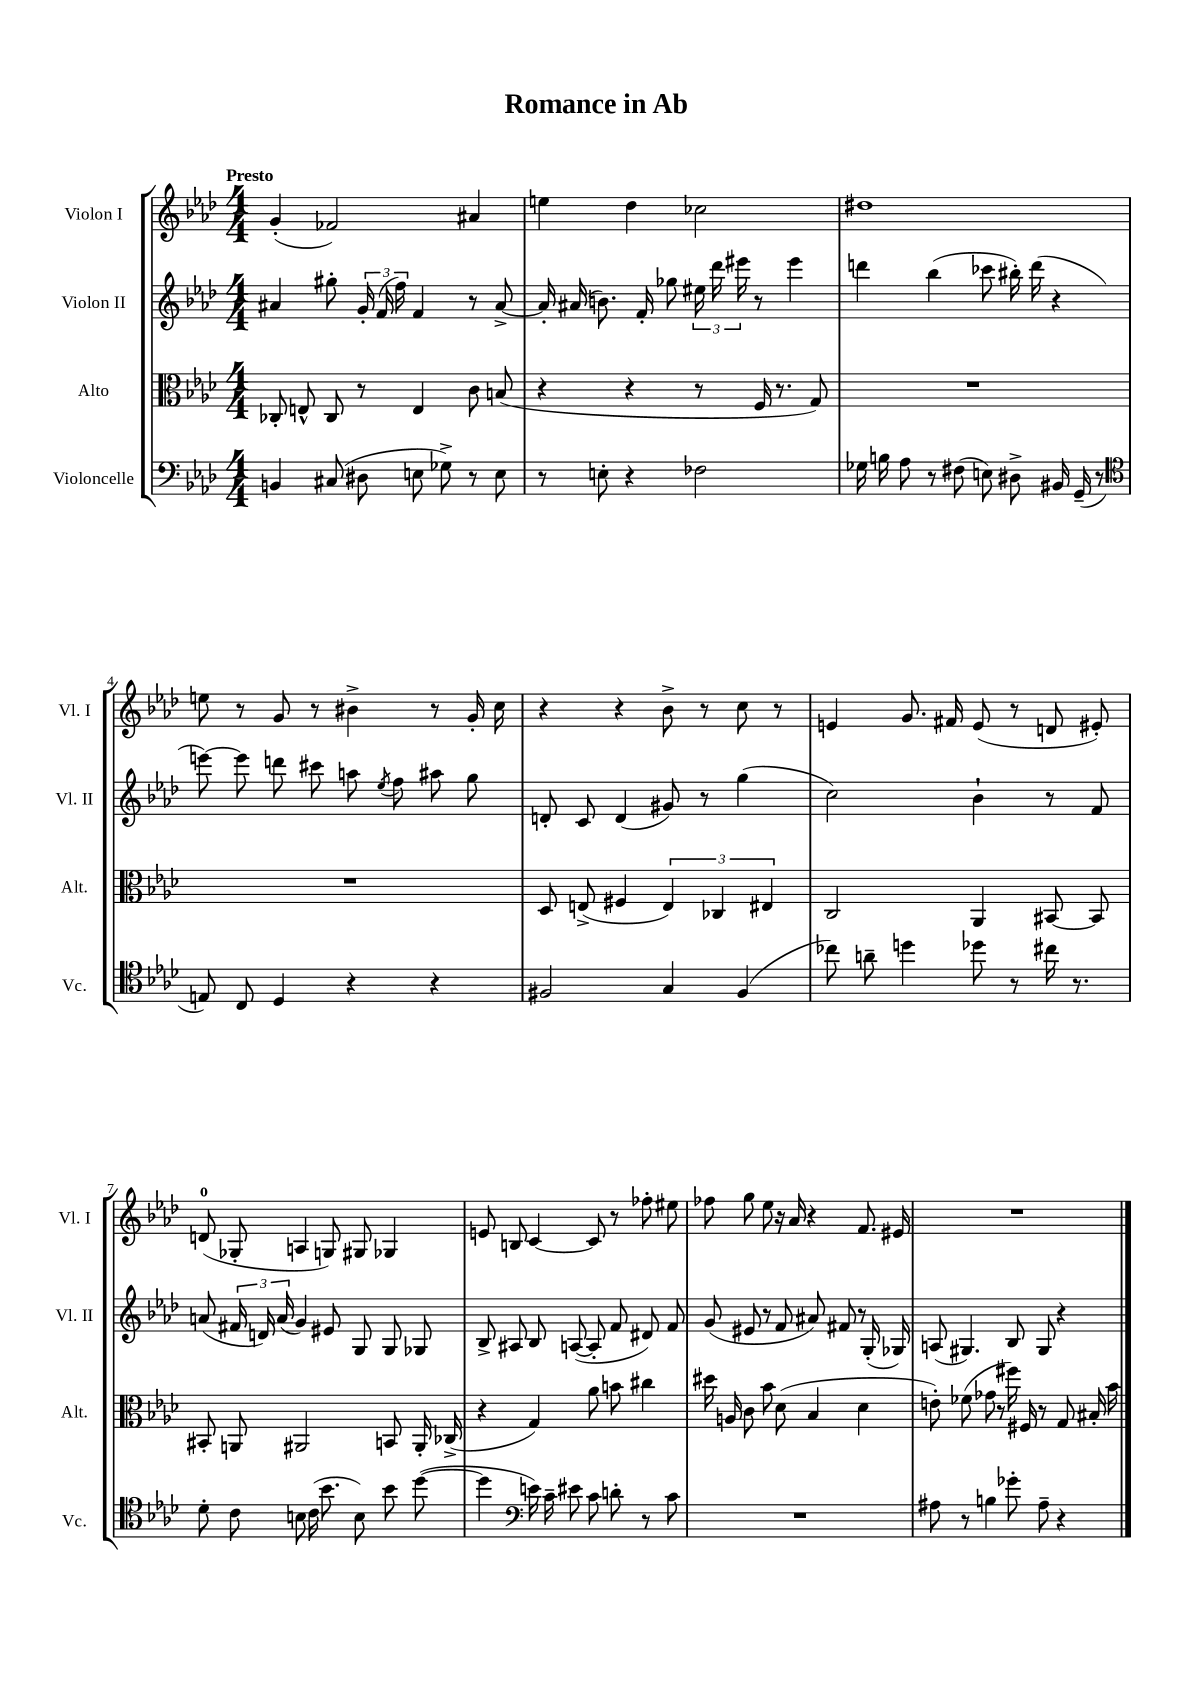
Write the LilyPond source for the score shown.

\header { title = "Romance in Ab" }
<<
\new StaffGroup <<
\new Staff = "s0" \with { instrumentName = "Violon I" shortInstrumentName = "Vl. I" } {
    \clef treble \key aes \major \numericTimeSignature \time 4/4 \tempo "Presto"
    \autoBeamOff g'4-.( fes'2) ais'4 |
    e''4 des''4 ces''2 |
    dis''1 |
    e''8 r8 g'8 r8 bis'4-> r8 g'16-. c''16 |
    r4 r4 bes'8-> r8 c''8 r8 |
    e'4 g'8. fis'16 e'8( r8 d'8 eis'8-.) |
    d'8-0( ges8-. a4 g8) gis8 ges4 |
    e'8 b8 c'4~ c'8 r8 fes''8-. eis''8 |
    fes''8 g''8 ees''8 r16 aes'16 r4 f'8. eis'16 |
    R1 \bar "|." |
}
\new Staff = "s1" \with { instrumentName = "Violon II" shortInstrumentName = "Vl. II" } {
    \clef treble \key aes \major \numericTimeSignature \time 4/4
    \autoBeamOff ais'4 gis''8-. \tuplet 3/2 { g'16-. f'16( f''16) } f'4 r8 ais'8~-> |
    ais'16-. ais'16( b'8.) f'16-. ges''8 \tuplet 3/2 { eis''16 des'''16 eis'''16 } r8 eis'''4 |
    d'''4 bes''4( ces'''8 bis''16-.) d'''16( r4 |
    e'''8~) e'''8 d'''8 cis'''8 a''8 \acciaccatura { ees''8 } f''8 ais''8 g''8 |
    d'8-. c'8 d'4( gis'8) r8 g''4( |
    c''2) bes'4-! r8 f'8 |
    a'8( \tuplet 3/2 { fis'16 d'16) a'16( } g'4) eis'8 g8 g8 ges8 |
    bes8-> ais8 bes8 a8~( a8-. f'8 dis'8) f'8 |
    g'8( eis'8 r8 f'8 ais'8) fis'8 r8 g16-.( ges16) |
    a8( gis4.) bes8 gis8 r4 \bar "|." |
}
\new Staff = "s2" \with { instrumentName = "Alto" shortInstrumentName = "Alt." } {
    \clef alto \key aes \major \numericTimeSignature \time 4/4
    \autoBeamOff ces8-. e8-^ ces8 r8 e4 c'8 b8( |
    r4 r4 r8 f16 r8. g8) |
    R1 |
    R1 |
    des8 e8->( fis4 \tuplet 3/2 { e4) ces4 eis4 } |
    c2 aes,4 bis,8~ bis,8 |
    bis,8-. a,8 ais,2 b,8 ais,16-. ces16->( |
    r4 g4) aes'8 b'8 cis''4 |
    dis''16 a16 c'8 bes'8 des'8( bes4 des'4 |
    e'8-.) fes'8( ges'8 r8 fis''16) fis16 r8 g8 bis16-. bes'16 \bar "|." |
}
\new Staff = "s3" \with { instrumentName = "Violoncelle" shortInstrumentName = "Vc." } {
    \clef bass \key aes \major \numericTimeSignature \time 4/4
    \autoBeamOff b,4 cis8( dis8 e8 ges8->) r8 e8 |
    r8 e8-. r4 fes2 |
    ges16 b16 aes8 r8 fis8( e8) dis8-> bis,16 g,16--( r8 |
    \clef tenor e8) c8 des4 r4 r4 |
    fis2 g4 fis4( |
    ces''8) a'8-- d''4 des''8 r8 cis''16 r8. |
    des'8-. c'8 b8 c'16( bes'8. b8) bes'8 des''8~( |
    des''4 \clef bass e'16) c'16-- eis'8 c'8 d'8-. r8 c'8 |
    R1 |
    ais8 r8 b4 ges'8-. ais8-- r4 \bar "|." |
}
>>
>>
